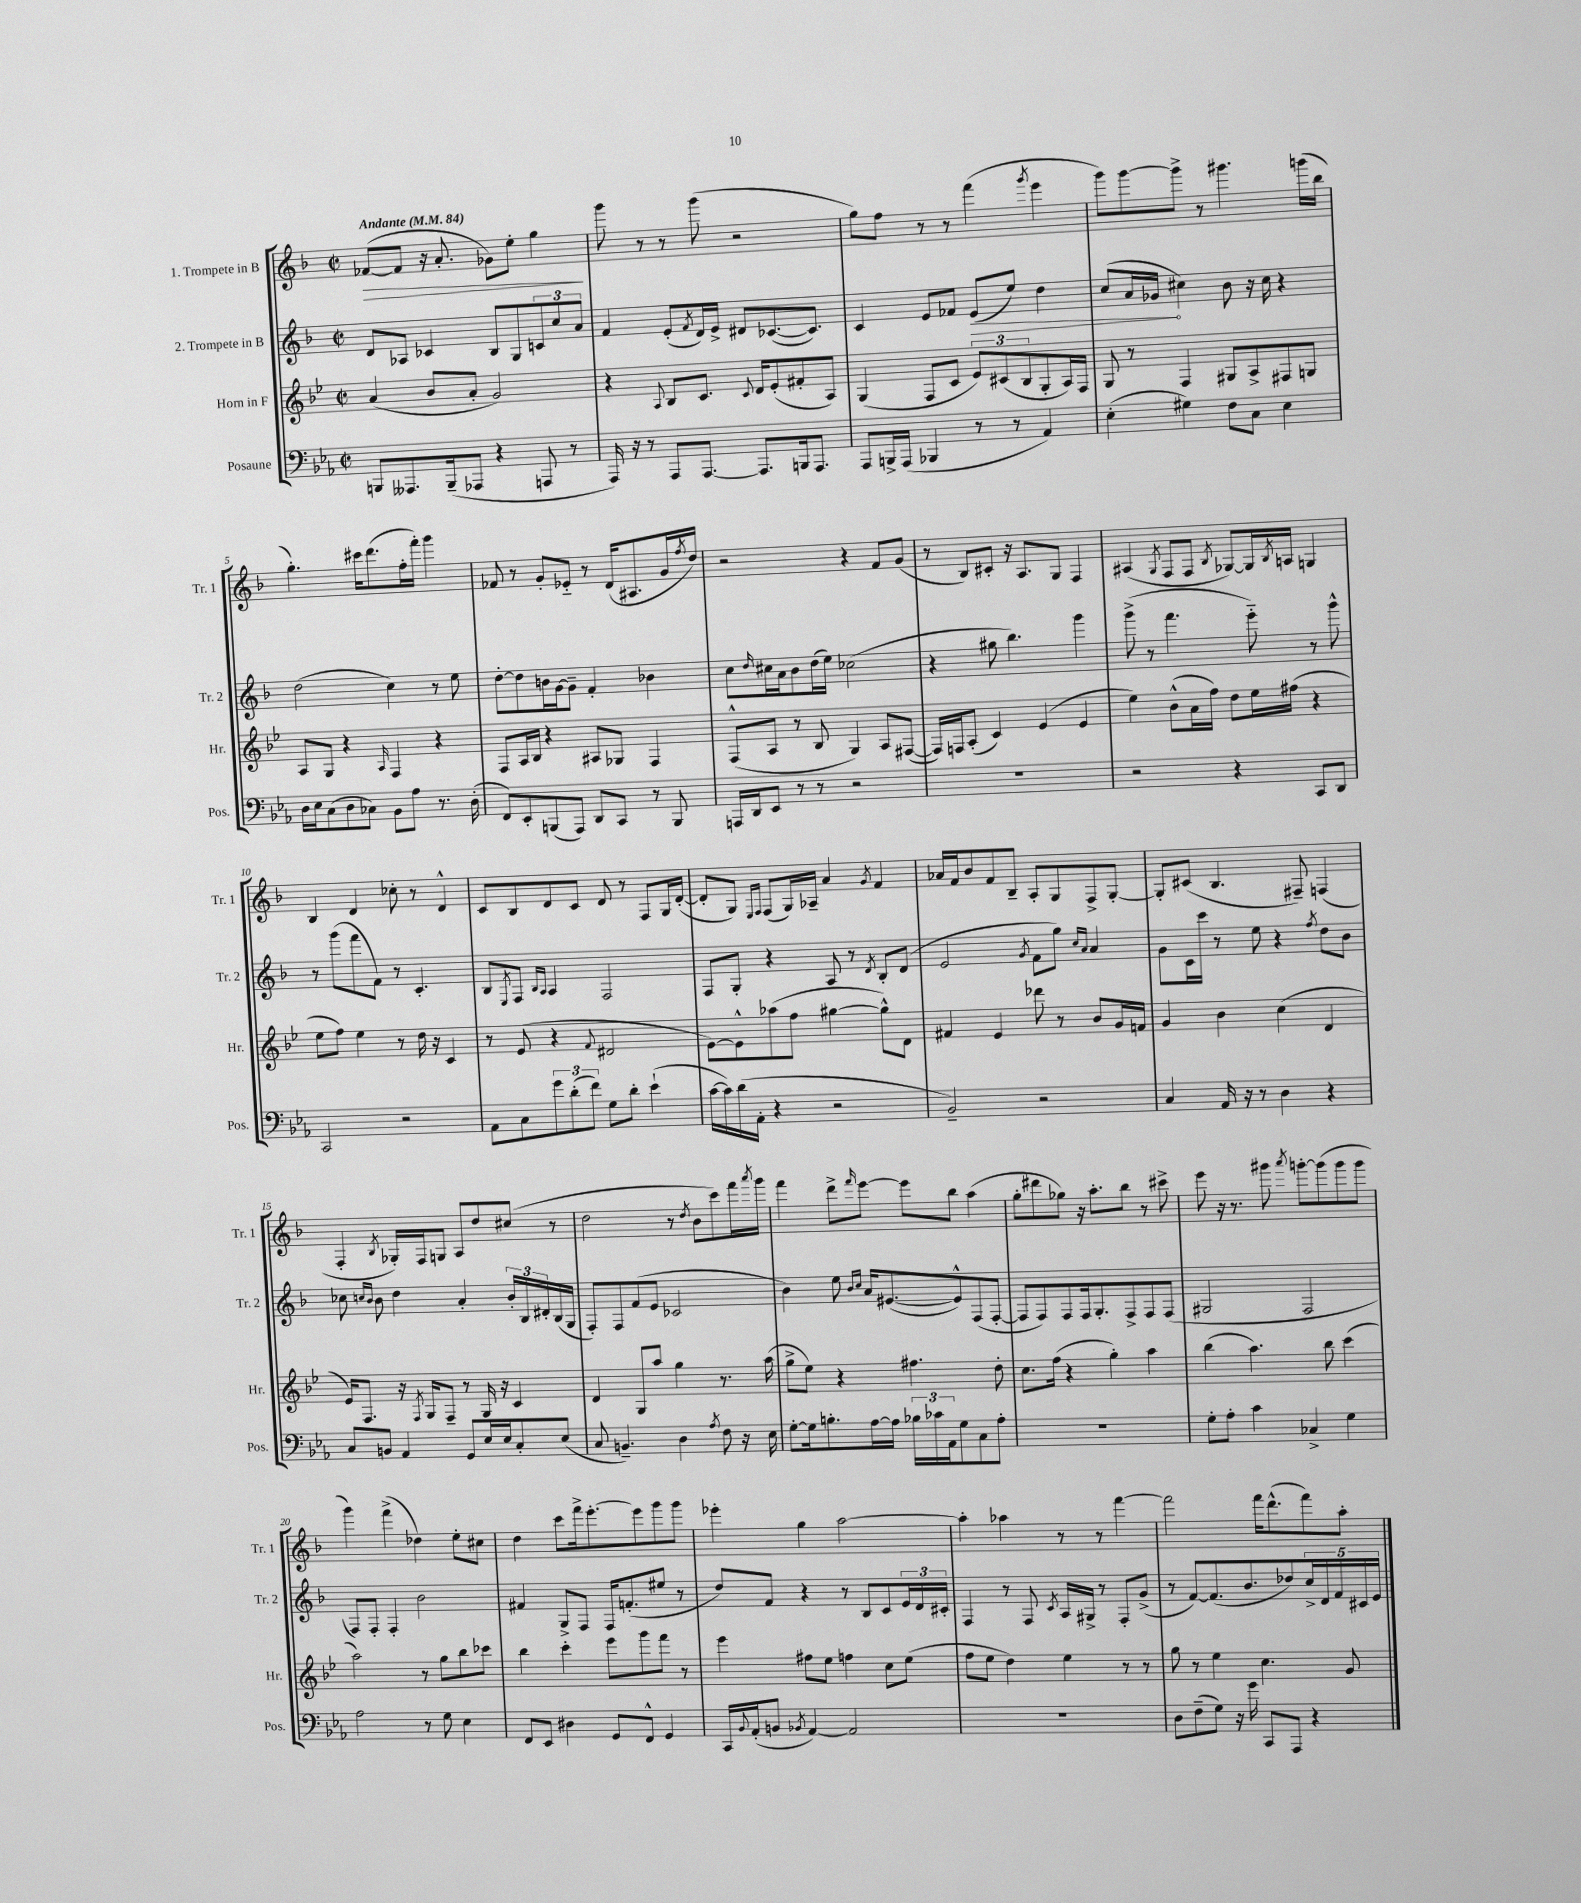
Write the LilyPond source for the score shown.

<<
\new StaffGroup <<
\new Staff = "s0" \with { instrumentName = "1. Trompete in B" shortInstrumentName = "Tr. 1" } {
    \clef treble \key f \major \defaultTimeSignature \time 2/2 \tempo "Andante" 4 = 84
    fes'8~\>( fes'8 r16 a'8.-. ges'8) e''8-. g''4\! |
    g'''8 r8 r8 g'''8( r2 |
    g''8) f''8 r8 r8 f'''4( \acciaccatura { g'''8 } e'''4 |
    g'''8) g'''8~ g'''8-> r8 gis'''4. g'''16( bes''16 |
    g''4.-.) cis'''16 d'''8.( f''16-. f'''16-.) g'''4 |
    fes'8 r8 g'8-. ees'8-_ r8 d'16( ais8. g'16 \acciaccatura { f''8 } d''16) |
    r2 r4 f'8 g'8( |
    r8 bes8) cis'8-. r16 a8. g8 f4 |
    ais4( \acciaccatura { g8 } f8 f8 \acciaccatura { bes8 } ges8~) ges16 \acciaccatura { bes8 } a16 g4 |
    bes4 d'4 ces''8-. r8 d'4-^ |
    c'8 bes8 d'8 c'8 d'8 r8 f8 g16 d'16~-.( |
    d'8-. g8) \grace { e16 f16 } f8( g16) aes16-- a'4 \acciaccatura { g'8 } f'4 |
    aes'16 f'16 bes'8 f'8 bes8-- a8-. g8 f8-> g8~-. |
    g8-. cis'8( bes4. fis8--) f4( |
    f4-. \acciaccatura { bes8 } ges16-.) f16 g8 a8 d''8 cis''8( r8 |
    d''2 r8 \acciaccatura { d''8 } bes'8 c'''8) f'''16 \acciaccatura { a'''8 } g'''16 |
    f'''4 d'''8-> \grace { f'''16 } e'''8~ e'''8 bes''8 a''4( |
    g''8-. dis'''8 ges''8) r16 a''8.-. bes''8 r8 cis'''8-> |
    e'''8 r16 r8. gis'''8 \acciaccatura { a'''8 } g'''8~-. g'''8( g'''8 g'''8 |
    g'''4) f'''4->( des''4) e''8-. cis''8 |
    d''4 c'''8 f'''16-> e'''8.~-. e'''8 g'''8 g'''8 |
    ees'''4-. g''4 a''2~ |
    a''4-. aes''4 r8 r8 f'''4~ |
    f'''2 f'''16 d'''8.-^( f'''8) a''8-. \bar "|." |
}
\new Staff = "s1" \with { instrumentName = "2. Trompete in B" shortInstrumentName = "Tr. 2" } {
    \clef treble \key f \major \defaultTimeSignature \time 2/2
    d'8 aes8 ces'4 bes8 g8 \tuplet 3/2 { c'8 c''8 a'8 } |
    f'4 e'8-.( \acciaccatura { f'8 } d'16) e'16-> dis'8 ces'8.~( ces'8.) |
    c'4 e'8 fes'8 \once \override Hairpin.circled-tip = ##t e'8\>( e''8) d''4 |
    c''8( a'16 ges'16\! cis''4) bes'8 r16 cis''16 r4 |
    d''2( c''4) r8 e''8 |
    d''8~-. d''8 b'16 g'16~ g'8-- f'4-. bes'4 |
    c''8 \grace { d''16 } cis''16 a'16 bes'8 d''16( e''16) ces''2( |
    r4 gis''8 bes''4.) g'''4 |
    g'''8->( r8 f'''4. e'''8-_) r8 g'''8-^ |
    r8 g'''8( f'''8 f'8) r8 c'4.-. |
    bes8 \acciaccatura { e8 } f8 \grace { bes16 a16 } a4 f2 |
    f8 g8-. r4 a8 r8 \acciaccatura { d'8 } bes8-. d'8( |
    e'2 \acciaccatura { g'8 } f'8 g''8) \grace { c''16 a'16 } a'4 |
    g'8 c'16 c'''16 r8 e''8 r4 \acciaccatura { f''8 } d''8 bes'8 |
    ces''8 \grace { c''16 bes'16 } bes'8 d''4 a'4-. \tuplet 3/2 { bes'16-. bes16 dis'16-. } bes16( g16 |
    f8-.) f8 f'8( e'8 ces'2 |
    bes'4) e''8 \grace { bes'16 c''16 } a'16 eis'8.~( eis'8-^) f8( f8~-. |
    f8 f8) f8 f16 g8.-. f8-> f8 f8( |
    gis2 f2 |
    f8) f8-. f4-. bes'2 |
    fis'4 g8-> f8 f16 f'8.-.( eis''8 r8 |
    d''8) f'8 r4 r8 bes8 c'8 \tuplet 3/2 { e'16 d'16 cis'16-. } |
    f4 r8 f8 \acciaccatura { c'8 } a16 gis16-> r8 f8-. g'8->( |
    r8 f'8~) f'8.( bes'8. des''8) \tuplet 5/4 { c''16-> d'16 f'16 cis'16 e'16 } \bar "|." |
}
\new Staff = "s2" \with { instrumentName = "Horn in F" shortInstrumentName = "Hr." } {
    \clef treble \key bes \major \defaultTimeSignature \time 2/2
    a'4( bes'8 a'8-. g'2) |
    r4 \appoggiatura { a8 } bes8 c'8. \appoggiatura { c'8 } d'16 ees'8-.( fis'8-. a8) |
    g4( f8 c'8 \tuplet 3/2 { ees'8) cis'8( bes8 } g8-. a16) f16 |
    g8 r8 f4 gis8 a8-> fis8 g8 |
    a8 g8 r4 \grace { a16 } f4 r4 |
    f8 a16 bes16 r4 ais8 ges8 f4 |
    f8-^( a8 r8 bes8 g4) a8 fis8~( |
    fis16) f16 a8-.( c'4) ees'4( ees'4 |
    ees''4) bes'8-^( a'16 f''16) d''8 ees''16 fis''16( r4 |
    ees''8 f''8) ees''4 r8 d''16 r16 c'4 |
    r8 ees'8( r4 \appoggiatura { f'8 } dis'2 |
    ees'8~) ees'8-^ aes''8( f''8 gis''4~ gis''8-^) d'8 |
    fis'4 ees'4 des'''8 r8 bes'8 g'16 f'16 |
    g'4 bes'4 c''4( d'4 |
    ees'16) f8. r16 \acciaccatura { f8 } g16 f8-- r8 g16 r16 c'4 |
    d'4 g8 a''8 g''4 r8. a''16( |
    g''8-> ees''8) r4 fis''4. d''8-. |
    c''8. f''16( r4 g''4-.) a''4 |
    bes''4( a''4.) bes''8 c'''4( |
    a''2) r8 g''8 bes''8 ces'''8 |
    bes''4 c'''4-. ees'''8 g'''8 f'''8 r8 |
    ees'''4 fis''8 ees''8 f''4 c''8 ees''8( |
    f''8 ees''8 d''4) ees''4 r8 r8 |
    g''8 r8 ees''4 c''4. g'8 \bar "|." |
}
\new Staff = "s3" \with { instrumentName = "Posaune" shortInstrumentName = "Pos." } {
    \clef bass \key ees \major \defaultTimeSignature \time 2/2
    b,,8 aeses,,8. b,,16--( aes,,8 r4 a,,8 r8 |
    aes,,16) r16 r8 aes,,8 aes,,8.~ aes,,8. b,,16 aes,,8. |
    aes,,8 b,,16-> aes,,16( bes,,4 r8 r8 aes,4) |
    ees4-.( gis4) f8 c8 ees4 |
    d16 ees16 c8( d8 ces8) bes,8 aes8 r8. d16-.( |
    f,8) ees,8-. b,,8( aes,,8) d,8 c,8 r8 b,,8 |
    a,,16 d,16 ees,8 r8 r8 r2 |
    R1 |
    r2 r4 c,8 d,8 |
    c,2 r2 |
    aes,8 c8 \tuplet 3/2 { g'8 d'8-.( f'8) } g8 d'8-. ees'4-!( |
    c'16~ c'16) d'16( aes,16-. r4 r2 |
    bes,2--) r2 |
    c4 aes,16 r16 r8 d4 r4 |
    c8 b,8 aes,4 g,8 ees16 ees16 c8-. ees8( |
    c8 b,4.--) d4 \acciaccatura { aes8 } f8 r16 ees16 |
    g8~-. g16 b8.-. aes16~ aes16 \tuplet 3/2 { bes16 ces'16 aes,16 } g8 c8 aes8-. |
    R1 |
    g8-. aes8-. c'4 ces4-> g4 |
    aes2 r8 g8 ees4 |
    f,8 ees,8 dis4 g,8 f,8-^ g,4 |
    c,16 \appoggiatura { bes,8 } aes,16-.( b,8 \acciaccatura { bes,8 } aes,4~) aes,2 |
    R1 |
    d8 f8--( g8) r16 g'16 c,8 aes,,8 r4 \bar "|." |
}
>>
>>
